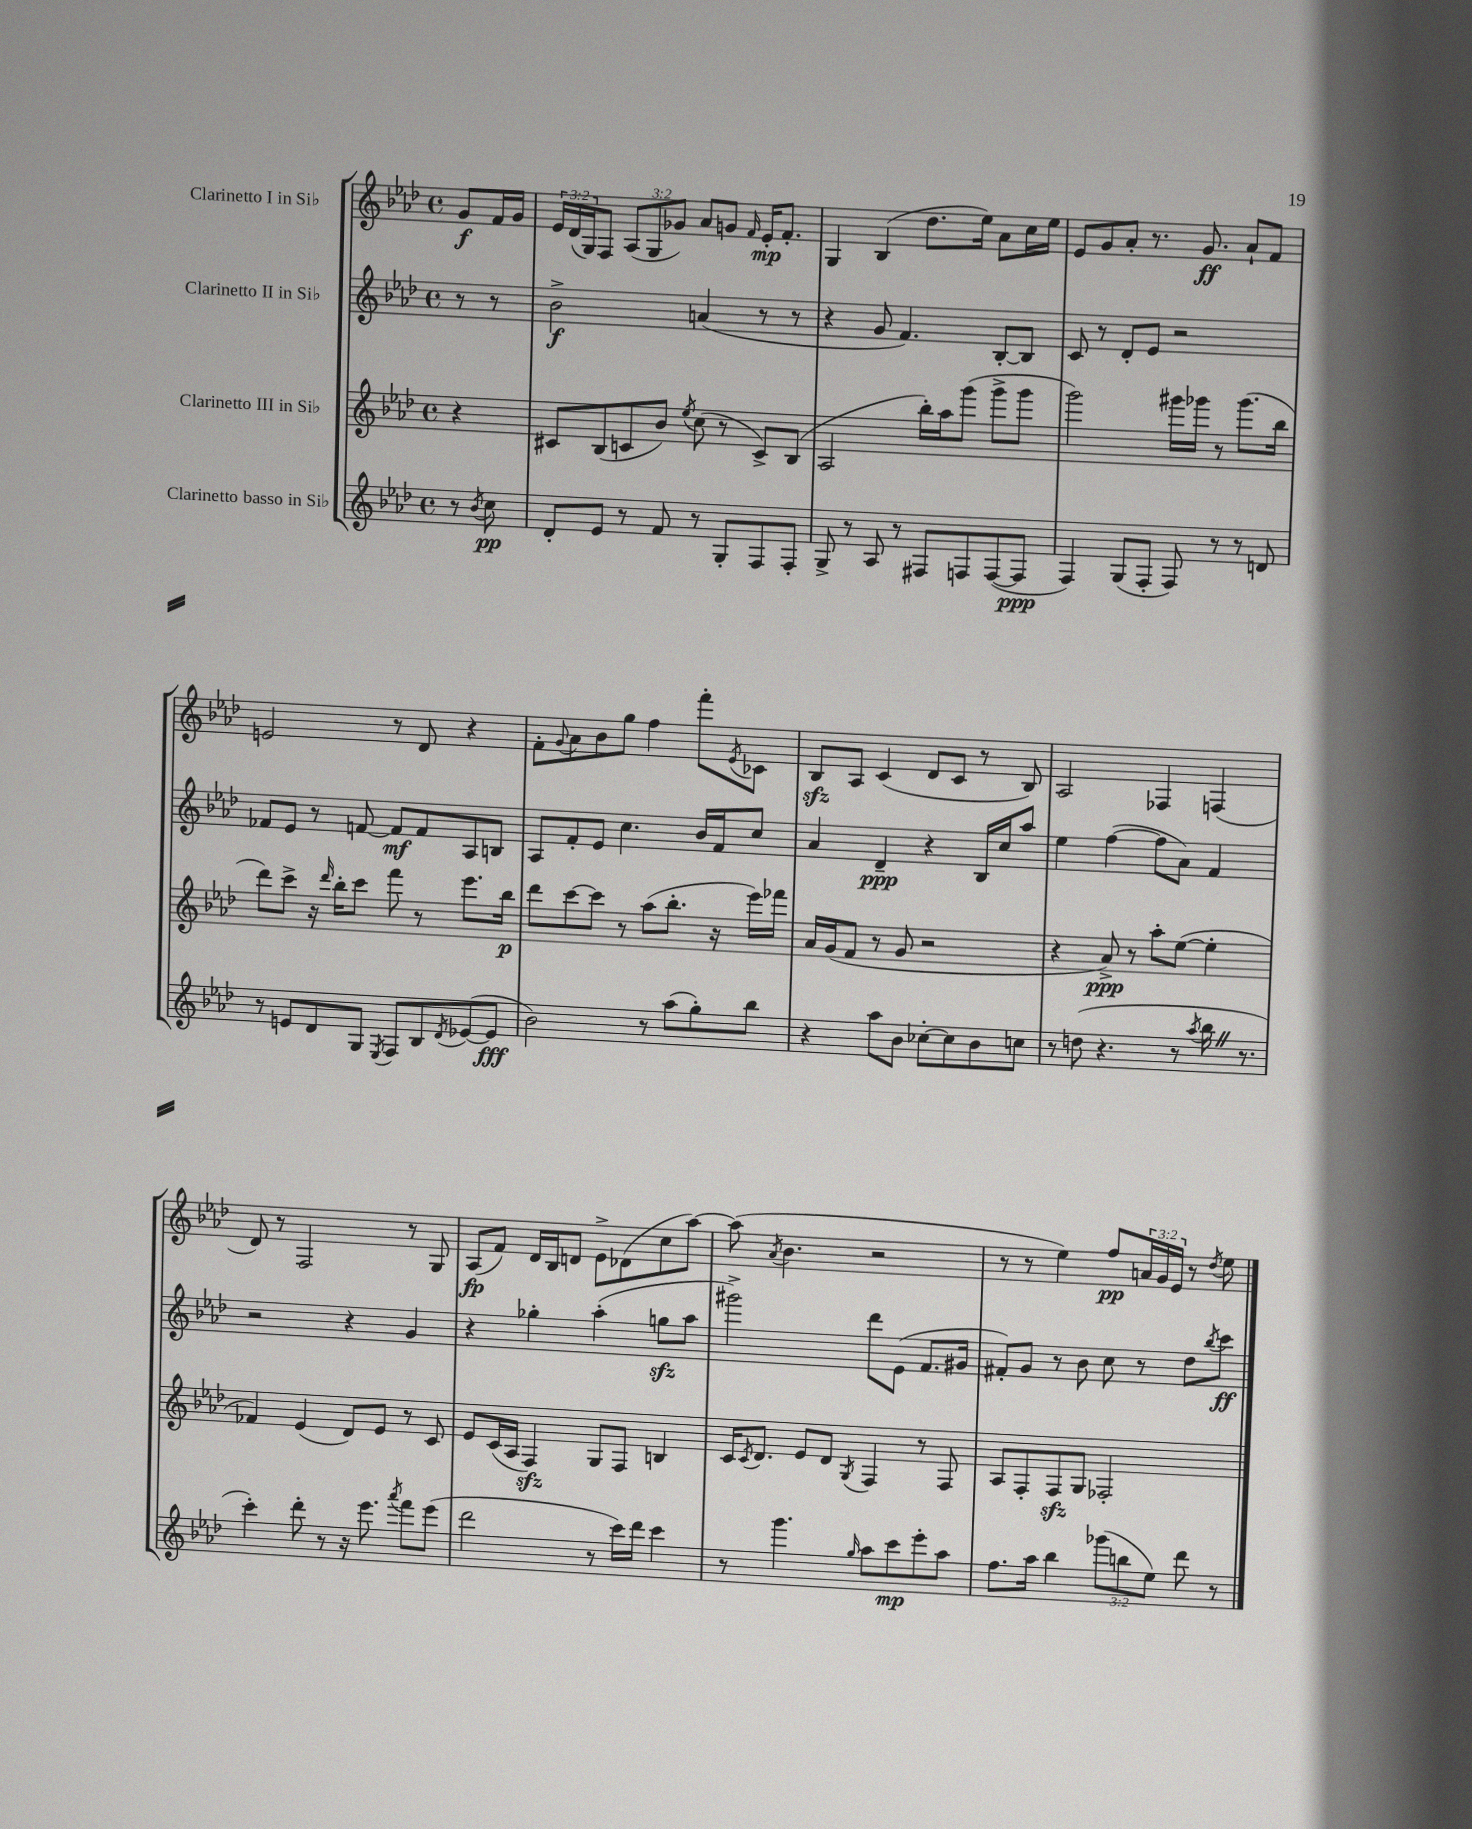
<<
\new StaffGroup <<
\new Staff = "s0" \with { instrumentName = "Clarinetto I in Sib" } {
    \clef treble \key aes \major \defaultTimeSignature \time 4/4 \override Staff.TupletNumber.text = #tuplet-number::calc-fraction-text \partial 4
    g'8\f f'16 g'16 |
    \tuplet 3/2 { ees'16 des'16( g16) } f8 \tuplet 3/2 { aes8( g8 ges'8) } aes'8 g'8 \grace { f'16 } ees'16-.\mp f'8.-. |
    g4 bes4( des''8. ees''16) aes'8 c''16 ees''16 |
    ees'8 g'8 aes'8-. r8. g'8.\ff aes'8-! f'8 |
    e'2 r8 des'8 r4 |
    f'8-. \appoggiatura { g'8 } aes'8 bes'8 g''8 f''4 f'''8-. \acciaccatura { ees'8 } ces'8 |
    bes8\sfz aes8 c'4( des'8 c'8 r8 bes8) |
    aes2 fes4 f4( |
    des'8) r8 f2 r8 g8 |
    aes8\fp( f'8) des'16 bes16 d'8 ees'8-> des'8( c''8 aes''8~) |
    aes''8( \acciaccatura { aes'8 } bes'4. r2 |
    r8 r8 ees''4) f''8\pp \tuplet 3/2 { a'16 g'16 ees'16 } r8 \acciaccatura { des''8 } ees''8 \bar "|." |
}
\new Staff = "s1" \with { instrumentName = "Clarinetto II in Sib" } {
    \clef treble \key aes \major \defaultTimeSignature \time 4/4 \partial 4
    r8 r8 |
    bes'2->\f a'4( r8 r8 |
    r4 g'8 f'4.) bes8~-. bes8 |
    c'8 r8 des'8-. ees'8 r2 |
    fes'8 ees'8 r8 f'8~ f'8\mf f'8 aes8 b8 |
    aes8 f'8-. ees'8 c''4. bes'16 f'16 c''8 |
    aes'4 des'4--\ppp r4 bes16 c''16 aes''8 |
    ees''4 f''4~( f''8 aes'8) f'4 |
    r2 r4 g'4 |
    r4 ges''4-. aes''4-.( g''8\sfz aes''8 |
    gis'''2->) des'''8 ees'8( f'8. gis'16 |
    fis'8-.) g'8 r8 bes'8 c''8 r8 des''8 \acciaccatura { bes''8 } c'''8\ff \bar "|." |
}
\new Staff = "s2" \with { instrumentName = "Clarinetto III in Sib" } {
    \clef treble \key aes \major \defaultTimeSignature \time 4/4 \partial 4
    r4 |
    cis'8 bes8( c'8 bes'8) \acciaccatura { ees''8 } c''8( r8 c'8->) bes8( |
    aes2 bes''16-.) aes''16 g'''8( g'''8-> g'''8 |
    g'''2) gis'''16 ges'''16 r8 ges'''8.( bes''16 |
    des'''8) c'''8-> r16 \grace { des'''16 } bes''16-. c'''8 f'''8 r8 ees'''8. bes''16\p |
    des'''8 c'''8~ c'''8 r8 aes''8( bes''8.-. r16 ees'''16) fes'''16 |
    aes'16 g'16( f'8 r8 g'8 r2 |
    r4 aes'8->\ppp) r8 aes''8-. ees''8~( ees''4-. |
    fes'4) ees'4( des'8) ees'8 r8 c'8 |
    ees'8 c'16( aes16 f4\sfz) g8 f8 b4 |
    c'16 \acciaccatura { c'8 } des'8. ees'8 des'8 \acciaccatura { g8 } f4 r8 f8 |
    aes8 f8-. f8\sfz g8 fes2-. \bar "|." |
}
\new Staff = "s3" \with { instrumentName = "Clarinetto basso in Sib" } {
    \clef treble \key aes \major \defaultTimeSignature \time 4/4 \override Staff.TupletNumber.text = #tuplet-number::calc-fraction-text \partial 4
    r8 \acciaccatura { bes'8 } c''8\pp |
    des'8-. ees'8 r8 f'8 r8 g8-. f8 f8-. |
    g8-> r8 aes8 r8 fis8 f8 f8~( f8\ppp |
    f4) g8( f8-. f8) r8 r8 d'8 |
    r8 e'8 des'8 g8 \acciaccatura { ees8 } f8 bes8 \acciaccatura { des'8 } ees'8~( ees'8\fff |
    bes'2) r8 aes''8( g''8-.) bes''8 |
    r4 aes''8 bes'8 ces''8~-. ces''8 bes'8 c''8 |
    r8 d''8( r4. r8 \acciaccatura { aes''8 } bes''16 \once \override BreathingSign.text = \markup { \musicglyph "scripts.caesura.straight" } \breathe r8. |
    c'''4-.) des'''8-. r8 r16 ees'''8. \acciaccatura { aes'''8 } f'''8 ees'''8( |
    des'''2 r8 c'''16) des'''16 c'''4 |
    r8 g'''4. \grace { g''16 } aes''8 c'''8\mp ees'''8-. aes''8 |
    f''8. aes''16 bes''4 \tuplet 3/2 { ges'''8( b''8 ees''8) } des'''8 r8 \bar "|." |
}
>>
>>
\layout { \context { \Score \remove "Bar_number_engraver" } }
